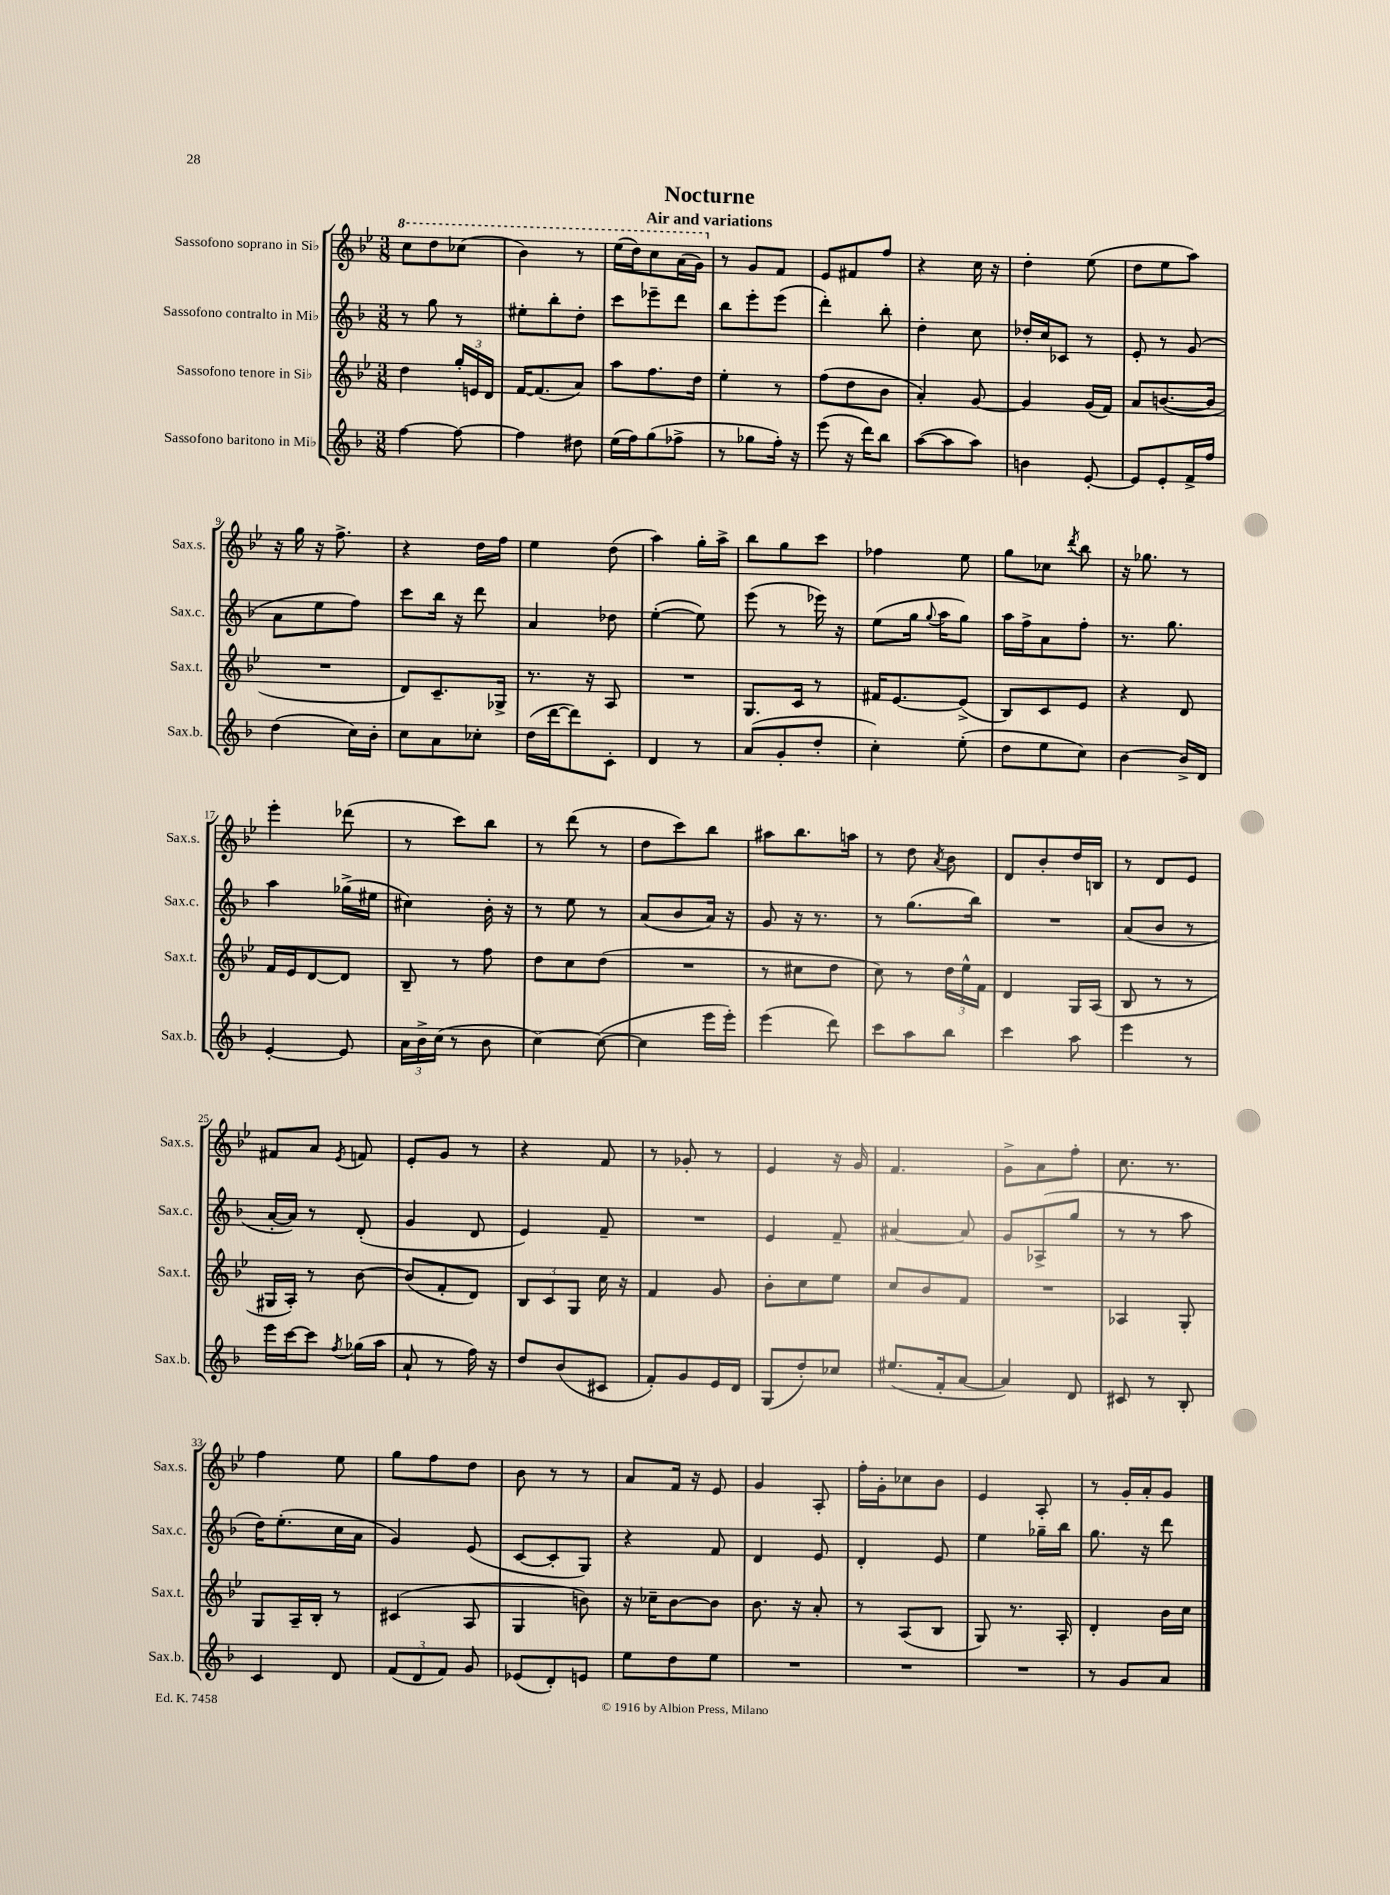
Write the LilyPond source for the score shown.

\header { title = "Nocturne" subtitle = "Air and variations" }
<<
\new StaffGroup <<
\new Staff = "s0" \with { instrumentName = "Sassofono soprano in Sib" shortInstrumentName = "Sax.s." } {
    \clef treble \key bes \major \numericTimeSignature \time 3/8
    \autoBeamOff \ottava #1 c'''8[ d'''8 ces'''8]( |
    bes''4) r8 |
    ees'''16[( d'''16) c'''8 a''16( g''16]) \ottava #0 |
    r8 g'8[ f'8] |
    ees'8[ fis'8 f''8] |
    r4 c''16 r16 |
    d''4-. ees''8( |
    d''8[ ees''8 a''8]) |
    r16 g''16 r16 f''8.-> |
    r4 d''16[ f''16] |
    ees''4 d''8( |
    a''4) g''16[-. a''16]-> |
    bes''8[ g''8 c'''8] |
    fes''4 ees''8 |
    g''8[ ces''8] \acciaccatura { d'''8 } bes''8 |
    r16 ges''8. r8 |
    ees'''4-. des'''8( |
    r8 c'''8[) bes''8] |
    r8 d'''8( r8 |
    d''8[ c'''8) bes''8] |
    ais''8[ bes''8. a''16] |
    r8 d''8 \acciaccatura { a'8 } bes'8 |
    d'8[ bes'8-. d''16 b16] |
    r8 d'8[ ees'8] |
    fis'8[ a'8] \acciaccatura { ees'8 } f'8 |
    ees'8[-. g'8] r8 |
    r4 f'8 |
    r8 ges'8-. r8 |
    ees'4 r16 g'16 |
    f'4. |
    g'8[-> a'8 f''8]-. |
    c''8. r8. |
    f''4 ees''8 |
    g''8[ f''8 d''8] |
    bes'8 r8 r8 |
    a'8[ f'16] r16 ees'8 |
    g'4 a8-. |
    f''16[-. g'16-. ces''8 bes'8] |
    ees'4 a8-. |
    r8 g'16[-. a'16-. g'8] \bar "|." |
}
\new Staff = "s1" \with { instrumentName = "Sassofono contralto in Mib" shortInstrumentName = "Sax.c." } {
    \clef treble \key f \major \numericTimeSignature \time 3/8
    \autoBeamOff r8 g''8 r8 |
    eis''8[-. bes''8-. d''8]-. |
    c'''8[ ees'''8-- d'''8] |
    bes''8[ e'''8-. e'''8]( |
    d'''4-.) bes''8-. |
    d''4-. c''8 |
    des''16[-. c''16 ces'8] r8 |
    e'8-. r8 g'8( |
    a'8[ e''8 f''8]) |
    c'''8[ bes''16] r16 d'''8 |
    a'4 des''8 |
    e''4~-.( e''8) |
    e'''8( r8 ees'''16) r16 |
    e''8[( g''16] \appoggiatura { g''8 } a''16[ g''8]) |
    a''16[ f''16-> a'8 f''8]-. |
    r8. g''8. |
    a''4 ges''16[->( eis''16] |
    cis''4) bes'16-. r16 |
    r8 e''8 r8 |
    a'8[( bes'8 a'16]) r16 |
    g'8 r16 r8. |
    r8 g''8.[( bes''16]) |
    R4. |
    a'8[( bes'8] r8 |
    a'16[~-. a'16]) r8 d'8-.( |
    g'4 d'8 |
    e'4) f'8-- |
    R4. |
    e'4 f'8-- |
    ais'4~ ais'8 |
    g'8[ aes8->( g''8] |
    r8 r8 a''8 |
    d''16[) e''8.-.( c''16 a'16] |
    g'4) e'8( |
    c'8[~ c'8-. g8]) |
    r4 f'8 |
    d'4 e'8 |
    d'4-. e'8 |
    e''4 ges''16[-- bes''16] |
    g''8. r16 d'''8 \bar "|." |
}
\new Staff = "s2" \with { instrumentName = "Sassofono tenore in Sib" shortInstrumentName = "Sax.t." } {
    \clef treble \key bes \major \numericTimeSignature \time 3/8
    \autoBeamOff d''4 \tuplet 3/2 { g''16[-. e'16 d'16] } |
    f'16[~ f'8.( a'8]) |
    a''8[ f''8. d''16] |
    ees''4-. r8 |
    f''8[( d''8 bes'8] |
    a'4-.) g'8~ |
    g'4 g'16[( f'16]) |
    a'8[ b'8.~( b'16] |
    R4. |
    d'8[) c'8.-- ges16]-> |
    r8. r16 a8 |
    R4. |
    g8.[ c'16] r8 |
    fis'16[ ees'8.~ ees'8]->( |
    bes8[) c'8 ees'8] |
    r4 d'8 |
    f'16[ ees'16 d'8~ d'8] |
    bes8-- r8 f''8 |
    d''8[ c''8 d''8]( |
    R4. |
    r8 cis''8[ d''8] |
    c''8) r8 \tuplet 3/2 { d''16[ ees''16-^ f'16] } |
    d'4 g16[ a16]( |
    bes8 r8 r8 |
    gis16[ a16]-.) r8 bes'8~ |
    bes'8[( f'8-. d'8]) |
    \tuplet 3/2 { bes8[ c'8 g8] } c''16 r16 |
    f'4 g'8 |
    bes'8[-. c''8 ees''8] |
    c''8[ bes'8 f'8] |
    R4. |
    aes4 g8-. |
    g8[ a16-- bes16]-. r8 |
    cis'4( a8 |
    g4 b'8) |
    r16 ces''16[-- bes'8~ bes'8] |
    bes'8. r16 a'8-. |
    r8 a8[( bes8] |
    g8) r8. a16-. |
    d'4-. bes'16[ c''16] \bar "|." |
}
\new Staff = "s3" \with { instrumentName = "Sassofono baritono in Mib" shortInstrumentName = "Sax.b." } {
    \clef treble \key f \major \numericTimeSignature \time 3/8
    \autoBeamOff f''4~ f''8~ |
    f''4 dis''8 |
    e''16[( f''16) g''8( fes''8]-> |
    r8 ges''8[ f''16]-.) r16 |
    e'''8( r16 d'''16[) bes''8] |
    a''8[~( a''8 a''8]) |
    b'4 e'8~-. |
    e'8[ e'8-. f'16-> f''16] |
    d''4( c''16[) bes'16]-. |
    c''8[ a'8 ces''8]-. |
    d''16[( d'''16~ d'''8) c'8]-. |
    d'4 r8 |
    a'8[( g'8-. d''8]-. |
    c''4-.) e''8-.( |
    d''8[ e''8 c''8]) |
    bes'4~ bes'16[-> d'16] |
    e'4~-. e'8 |
    \tuplet 3/2 { a'16[ bes'16-> c''16]( } r8 bes'8 |
    c''4~) c''8~( |
    c''4 e'''16[ e'''16]-.) |
    e'''4( d'''8) |
    c'''8[ a''8 bes''8] |
    c'''4 a''8 |
    e'''4 r8 |
    e'''16[ c'''16~ c'''8] \acciaccatura { f''8 } ges''16[( a''16] |
    a'8-! r8 f''16) r16 |
    d''8[ bes'8( cis'8] |
    f'8[-.) g'8 e'16 d'16] |
    g8[( d''8-.) ces''8] |
    eis''8.[( f'16-. a'8]~ |
    a'4) d'8 |
    cis'8 r8 bes8-. |
    c'4 d'8 |
    \tuplet 3/2 { f'8[( d'8 f'8]) } g'8 |
    ees'8[( d'8-.) e'8] |
    e''8[ d''8 e''8] |
    R4. |
    R4. |
    R4. |
    r8 g'8[ a'8] \bar "|." |
}
>>
>>
